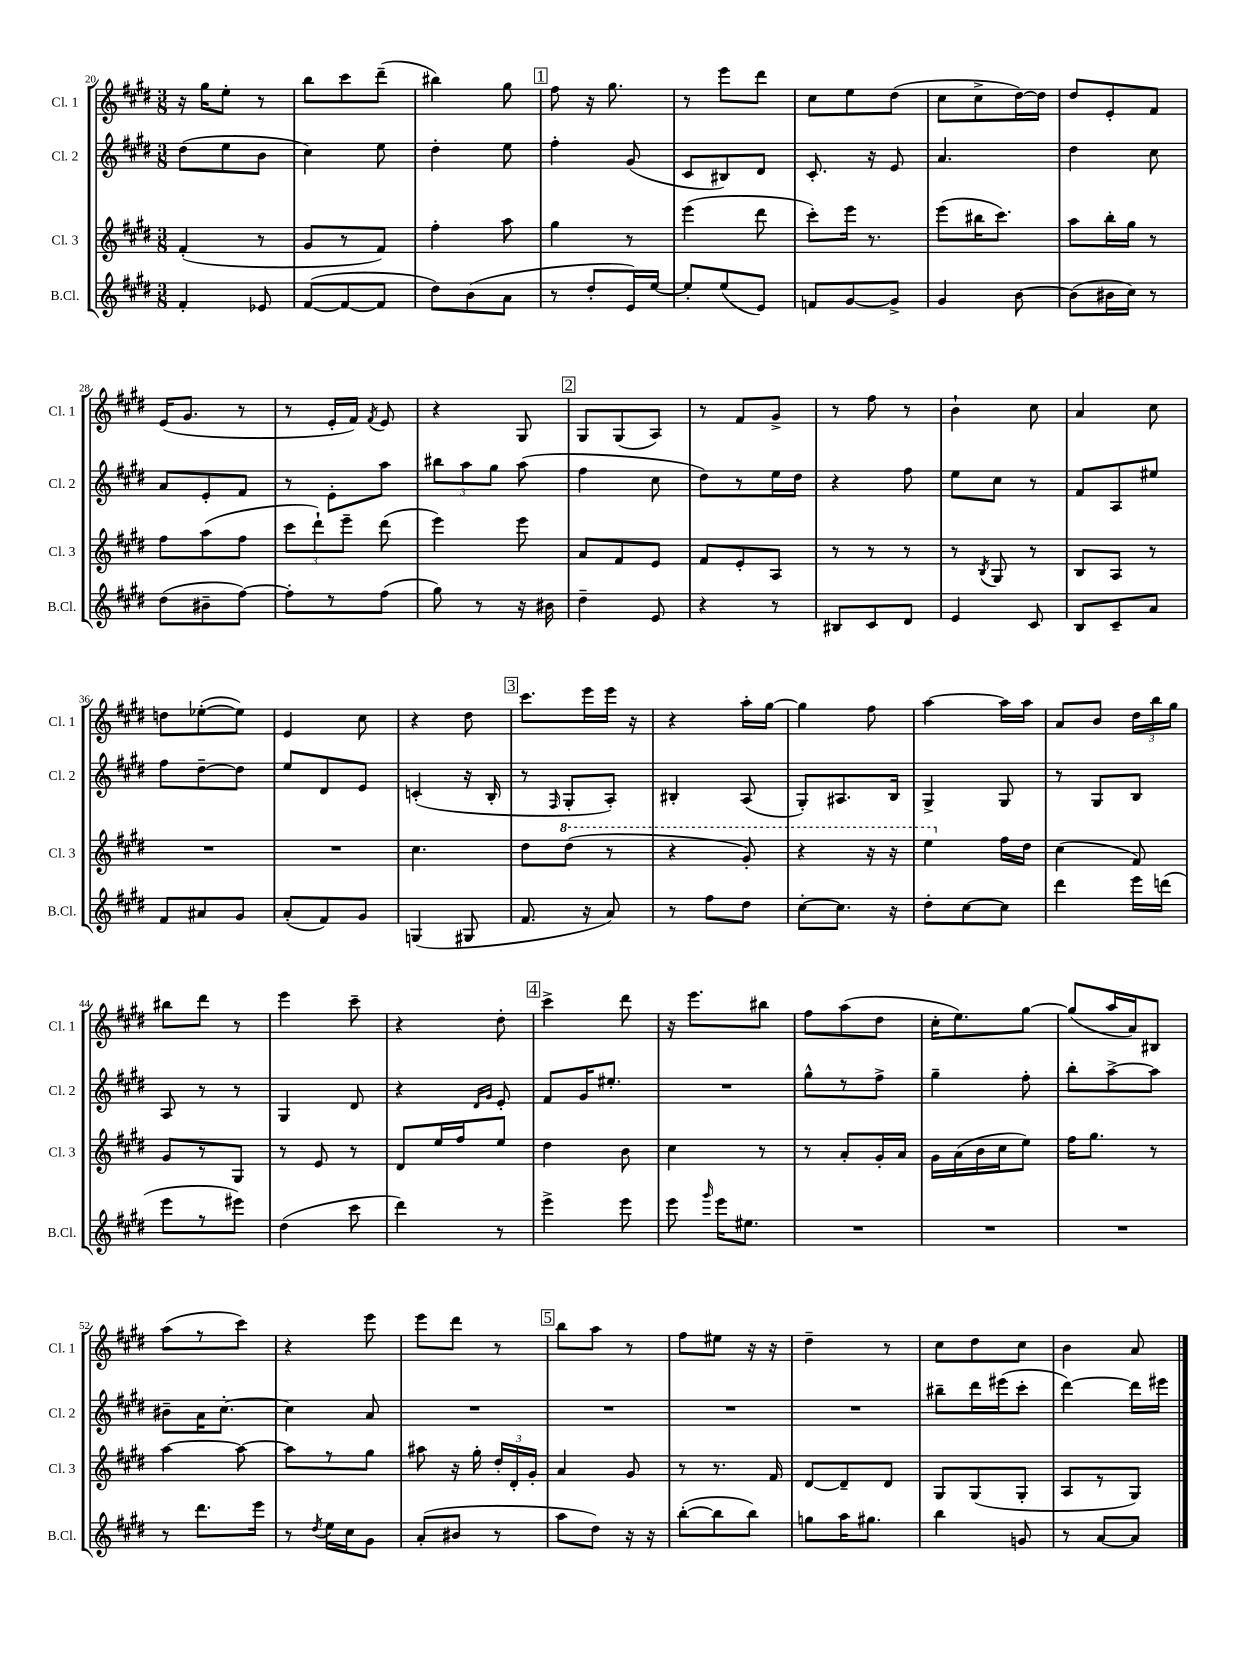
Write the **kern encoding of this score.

**kern	**kern	**kern	**kern
*part4	*part3	*part2	*part1
*staff4	*staff3	*staff2	*staff1
*I"B.Cl.	*I"Cl. 3	*I"Cl. 2	*I"Cl. 1
*I'B.Cl.	*I'Cl. 3	*I'Cl. 2	*I'Cl. 1
*clefG2	*clefG2	*clefG2	*clefG2
*k[f#c#g#d#]	*k[f#c#g#d#]	*k[f#c#g#d#]	*k[f#c#g#d#]
*M3/8	*M3/8	*M3/8	*M3/8
=20	=20	=20	=20
4f#'/	(4f#'/	(8dd#\L	16r
.	.	.	16gg#\KL
.	.	8ee\	8ee'\J
8e-X/	8r	8b\J	8r
=21	=21	=21	=21
([8f#/L	8g#/L	4cc#\)	8bb\L
8f#/_	8r	.	8ccc#\
8f#/J]	8f#/J)	8ee\	(8ddd#~\J
=22	=22	=22	=22
8dd#\L)	4ff#'\	4dd#'\	4bb#X\)
(8b\	.	.	.
8a\J	8aa\	8ee\	8gg#\
!!LO:REH:place=s1:t=1
=23	=23	=23	=23
8r	4gg#\	4ff#'\	8ff#\
8dd#'/L	.	.	16r
.	.	.	8.gg#\
16e/L)	8r	(8g#/	.
[16ee/JJ	.	.	.
=24	=24	=24	=24
8ee'/L]	(4eee\	8c#/L	8r
(8ee/	.	8B#X/)	8eee\L
8e/J)	8ddd#\	8d#/J	8ddd#\J
=25	=25	=25	=25
8fn/L	8ccc#'\L)	8.c#'/	8cc#\L
[8g#/	16eee\Jk	.	8ee\
.	8.r	16r	.
8g#^/J]	.	8e/	(8dd#\J
=26	=26	=26	=26
4g#/	(8eee\L	4.a/	8cc#\L
.	16bb#X\K	.	8cc#^\
.	8.ccc#\J)	.	.
[8b\	.	.	[16dd#\L)
.	.	.	16dd#\JJ]
=27	=27	=27	=27
(8b\L]	8aa\L	4dd#\	8dd#/L
16b#X\L	16bb'\L	.	8e'/
16cc#\JJ)	16gg#\JJ	.	.
8r	8r	8cc#\	8f#/J
!!LO:LB:g=z
=28	=28	=28	=28
(8dd#\L	8ff#\L	8a/L	(16e/KL
.	.	.	8.g#/J
8b#X~\	(8aa\	8e'/	.
[8ff#\J)	8ff#\J	8f#/J	8r
=29	=29	=29	=29
8ff#'\L]	12ccc#\L	8r	8r
.	12ddd#`\)	.	.
8r	.	8e'\L	16e'/LL
.	12eee~\J	.	.
.	.	.	16f#/JJ)
.	.	.	8qf#/
(8ff#\J	(8ddd#\	8aa\J	8e/
=30	=30	=30	=30
8gg#\)	4eee\)	12bb#X\L	4r
.	.	12aa\	.
8r	.	.	.
.	.	12gg#\J	.
16r	8eee\	(8aa\	8G#/
16b#X\	.	.	.
!!LO:REH:place=s1:t=2
=31	=31	=31	=31
4dd#~\	8a/L	4ff#\	8G#/L
.	8f#/	.	(8G#/
8e/	8e/J	8cc#\	8A/J)
=32	=32	=32	=32
4r	8f#/L	8dd#\L)	8r
.	8e'/	8r	8f#/L
8r	8A/J	16ee\L	8g#^/J
.	.	16dd#\JJ	.
=33	=33	=33	=33
8B#X/L	8r	4r	8r
8c#/	8r	.	8ff#\
8d#/J	8r	8ff#\	8r
=34	=34	=34	=34
4e/	8r	8ee\L	4b`\
.	8qB/	.	.
.	8G#/	8cc#\J	.
8c#/	8r	8r	8cc#\
=35	=35	=35	=35
8B/L	8B/L	8f#/L	4a/
8c#~/	8A/J	8A/	.
8a/J	8r	8ee#X/J	8cc#\
!!LO:LB:g=z
=36	=36	=36	=36
8f#/L	4.r	8ff#\L	8ddn\L
8a#X/	.	[8dd#~\	([8ee-X'\
8g#/J	.	8dd#\J]	8ee-\J])
=37	=37	=37	=37
(8a'/L	4.r	8ee/L	4e/
8f#/)	.	8d#/	.
8g#/J	.	8e/J	8cc#\
=38	=38	=38	=38
(4Gn/	4.cc#\	(4cn'/	4r
8G#X/	.	16r	8dd#\
.	.	16B'/	.
!!LO:REH:place=s1:t=3
=39	=39	=39	=39
8.f#/	8dd#\L	8r	8.ccc#\L
.	.	16qqF#/	.
*	*8va	*	*
.	(8ddd#\J	8G#'/L	.
16r	.	.	16eee\L
8a/)	8r	8A'/J)	16eee\JJ
.	.	.	16r
=40	=40	=40	=40
8r	4r	4B#X'/	4r
8ff#\L	.	.	.
8dd#\J	8gg#'/)	(8A/	16aa'\LL
.	.	.	[16gg#\JJ
=41	=41	=41	=41
[8cc#'\L	4r	8G#'/L)	4gg#\]
8.cc#\J]	.	8.A#X/	.
.	16r	.	8ff#\
16r	16r	16B/Jk	.
=42	=42	=42	=42
8dd#'\L	4eee\	4G#^/	[4aa\
[8cc#\	.	.	.
*	*X8va	*	*
8cc#\J]	16ff#\LL	8G#/	16aa\LL]
.	16dd#\JJ	.	16aa\JJ
=43	=43	=43	=43
4ddd#\	(4cc#\	8r	8a/L
.	.	8G#/L	8b/J
16eee\LL	8f#/)	8B/J	24dd#\LL
.	.	.	24bb\
(16dddn\JJ	.	.	.
.	.	.	24gg#\JJ
!!LO:LB:g=z
=44	=44	=44	=44
8eee\L	8g#/L	8A/	8bb#X\L
8r	8r	8r	8ddd#\J
8eee#X\J)	8G#/J	8r	8r
=45	=45	=45	=45
(4dd#\	8r	4G#/	4eee\
.	8e/	.	.
8ccc#\	8r	8d#/	8ccc#~\
=46	=46	=46	=46
4ddd#\)	8d#/L	4r	4r
.	16ee/L	.	.
.	16ff#/J	.	.
.	.	16qqd#/LL	.
.	.	16qqg#/JJ	.
8r	8ee/J	8e'/	8dd#'\
!!LO:REH:place=s1:t=4
=47	=47	=47	=47
4eee^\	4dd#\	8f#/L	4ccc#^\
.	.	16g#/K	.
.	.	8.ee#X'/J	.
8eee\	8b\	.	8ddd#\
=48	=48	=48	=48
8eee\	4cc#\	4.r	16r
.	.	.	8.eee\L
16qqggg#/	.	.	.
16eee\KL	.	.	.
8.ee#X\J	.	.	.
.	8r	.	8bb#X\J
=49	=49	=49	=49
4.r	8r	8gg#^^\L	8ff#\L
.	8a'/L	8r	(8aa\
.	16g#'/L	8ff#^\J	8dd#\J
.	16a/JJ	.	.
=50	=50	=50	=50
4.r	16g#\LL	4gg#~\	16cc#'\KL
.	(16a\	.	8.ee\)
.	16b\	.	.
.	16cc#\J	.	.
.	8ee\J)	8ff#'\	[8gg#\J
=51	=51	=51	=51
4.r	16ff#\KL	8bb'\L	(8gg#/L]
.	8.gg#\J	.	.
.	.	[8aa^\	16aa/L
.	.	.	16a/J)
.	8r	8aa\J]	8B#X/J
!!LO:LB:g=z
=52	=52	=52	=52
8r	[4aa\	8b#X~\L	(8aa\L
8.ddd#\L	.	16a\K	8r
.	.	[8.cc#'\J	.
.	8aa\_	.	8ccc#\J)
16eee\Jk	.	.	.
=53	=53	=53	=53
8r	8aa\L]	4cc#\]	4r
8qdd#/	.	.	.
16ee\LL	8r	.	.
16cc#\J	.	.	.
8g#\J	8gg#\J	8a/	8eee\
=54	=54	=54	=54
(8a'/L	8aa#X\	4.r	8eee\L
8b#X/J	16r	.	8ddd#\J
.	16gg#'\	.	.
8r	24dd#'/LL	.	8r
.	24d#'/	.	.
.	24g#'/JJ	.	.
!!LO:REH:place=s1:t=5
=55	=55	=55	=55
8aa\L	4a/	4.r	8bb\L
8dd#\J)	.	.	8aa\J
16r	8g#/	.	8r
16r	.	.	.
=56	=56	=56	=56
([8bb'\L	8r	4.r	8ff#\L
8bb\]	8.r	.	8ee#X\J
8bb\J)	.	.	16r
.	16f#/	.	16r
=57	=57	=57	=57
8ggn\L	[8d#/L	4.r	4dd#~\
16aa\K	8d#~/]	.	.
8.gg#X\J	.	.	.
.	8d#/J	.	8r
=58	=58	=58	=58
4bb\	8G#/L	8bb#X~\L	8cc#\L
.	(8G#/	16ddd#\L	8dd#\
.	.	(16eee#X\J	.
8gn/	8G#'/J	8ccc#'\J	8cc#\J
=59	=59	=59	=59
8r	8A/L	[4ddd#\)	4b\
[8a/L	8r	.	.
8a/J]	8G#/J)	16ddd#\LL]	8a/
.	.	16eee#X\JJ	.
==	==	==	==
*-	*-	*-	*-
